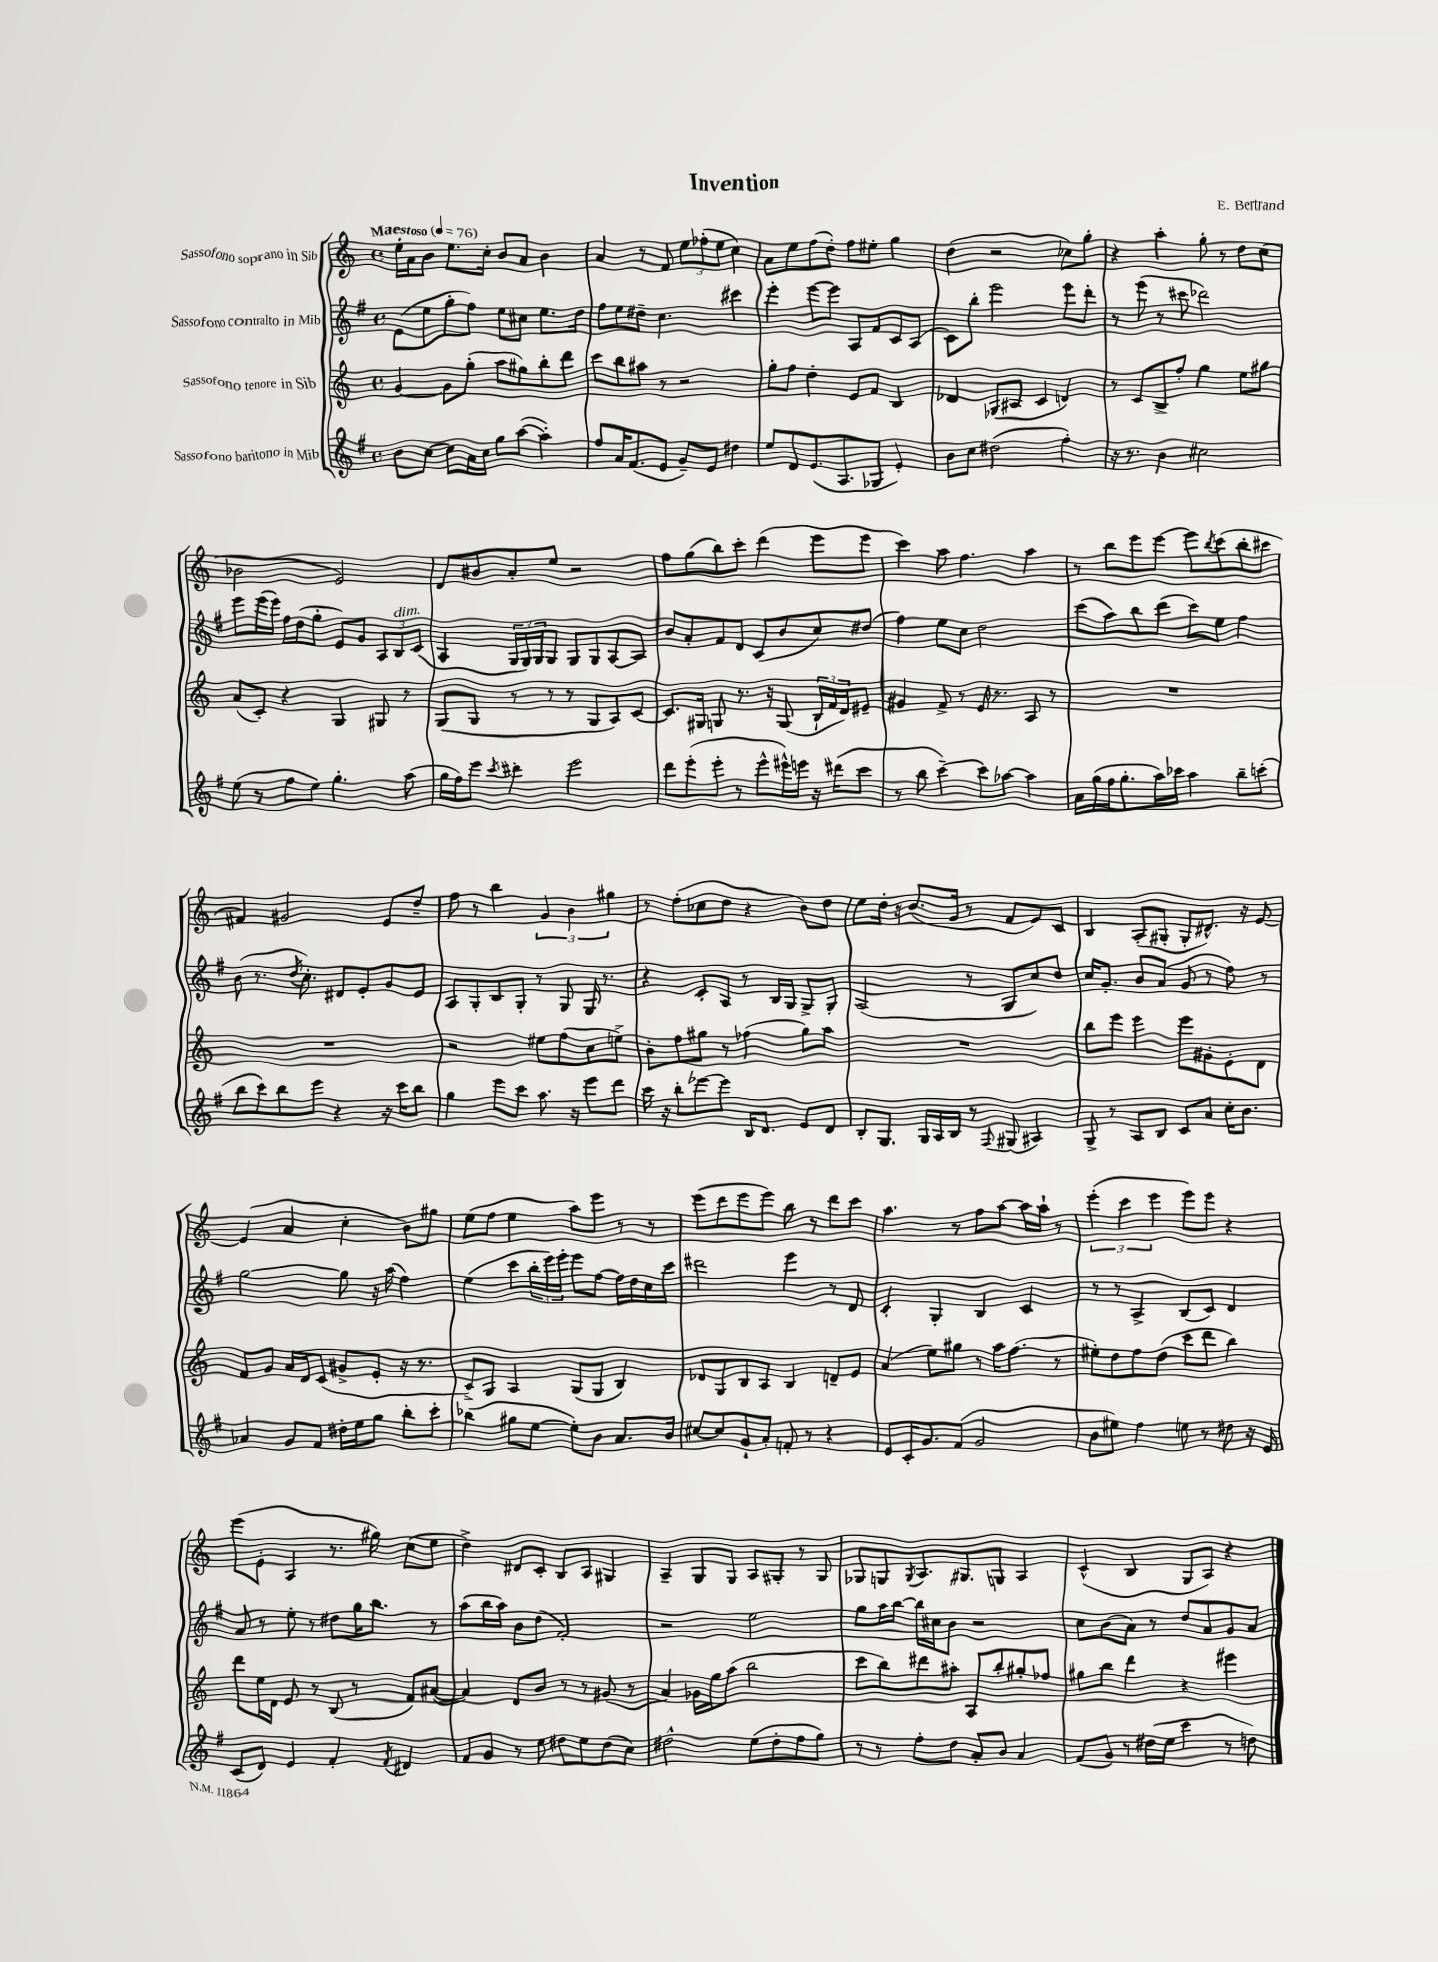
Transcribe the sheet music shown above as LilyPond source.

\header { title = "Invention" composer = "E. Bertrand" }
<<
\new StaffGroup <<
\new Staff = "s0" \with { instrumentName = "Sassofono soprano in Sib" } {
    \clef treble \key c \major \defaultTimeSignature \time 4/4 \tempo "Maestoso" 4 = 76
    e''16-. a'16 b'8 e''8. c''16-. b'8 a'8 b'4 |
    a'4 r8 f'8 \tuplet 3/2 { e''8 fes''8-.( e''8 } c''4) |
    a'8 e''8 f''8( d''8-.) f''8 eis''8-. g''4 |
    d''4( r2 ces''8) g''8-. |
    r4 a''4-. g''8-. r8 d''8 c''8( |
    bes'2 e'2) |
    d'8 bis'8 a'8-. e''8 r2 |
    f''8 g''8( b''8) c'''8-. d'''4( e'''8 e'''8 |
    c'''4) a''8 f''4. a''4 |
    r8 b''8 e'''8 e'''8~ e'''8 \acciaccatura { b''8 } c'''8( b''8-. cis'''8 |
    fis'4) gis'2 e'8 d''8-- |
    f''8 r8 b''4 \tuplet 3/2 { g'4 b'4 gis''4 } |
    r8 f''8-.( ces''8 d''8 r4 b'8) d''8 |
    e''8 d''16-. r16 b'8.( g'16 r8 f'8 e'8) c'8 |
    b4 a8-.( gis8-. gis8-. dis'8.-^) r16 e'8~ |
    e'4( a'4 c''4-. b'8) gis''8 |
    e''8( f''8 e''4 a''8) e'''8 r8 r8 |
    e'''8( d'''8 e'''8 e'''8) b''8 r8 d'''8 c'''8 |
    a''4. r8 f''8 a''8~ a''16 a''16-! r8 |
    \tuplet 3/2 { e'''4-.( c'''4 e'''4 } e'''8) e'''8 r4 |
    e'''8( e'8-. a4 r8. gis''16) c''8( e''8 |
    d''4->) dis'8 c'8-. b8 a8 gis4 |
    a4-- g8 g8 a8 gis8-. r8 gis8 |
    ges8 g8 \acciaccatura { g8 } a8. gis8. g8 a4 |
    c'4-^( b4 g8 a8) r4 \bar "|." |
}
\new Staff = "s1" \with { instrumentName = "Sassofono contralto in Mib" } {
    \clef treble \key g \major \defaultTimeSignature \time 4/4
    e'8( e''8 g''8-. fis''8) e''8 cis''8 e''8. d''16 |
    fis''8 e''8 dis''8-- c''4. cis'''4 |
    e'''4-. e'''8~ e'''8 a8 fis'8 c'8 a8( |
    c'8) b''8-. e'''2 e'''8 d'''8-. |
    r8 e'''8( r8 cis'''8 des'''2) |
    e'''8 e'''16( e'''16) fis''16 d''16( g''8-. e'8) g'8 \tuplet 3/2 { a8 b8^\markup { \italic "dim." } c'8( } |
    a4 \tuplet 3/2 { g16 g16) g16 } g8 g8 g8 a8~ a8 |
    b'8 a'8-. fis'8 d'8 c'8( b'8 c''8) dis''8( |
    fis''4) e''8 c''8 d''2 |
    c'''8( a''8) b''8 d'''8( c'''8) e''8 fis''4 |
    b'8( r8. \acciaccatura { d''8 } c''8.-.) dis'8 e'8-. g'8 e'8 |
    a8 g8-. b8 g8-. r8 g8 g16 r8. |
    r4 c'8-. a8 r8 b16 g16 g8-> g8-. |
    a2( r8 g8 c''8) d''8 |
    c''16 g'8.-. b'8 a'8( g'8 r8 fis''8) r8 |
    g''2~ g''8 r16 a''16( fis''4) |
    e''4( c'''8 \tuplet 3/2 { b''16-. e'''16) e'''16-. } e'''8 fis''8~ fis''16 d''16 c''16 c'''16 |
    dis'''2 e'''4 r8 d'8 |
    c'4-. g4-. b4 c'4 |
    r8 r8 a4-> b8( c'8) d'4 |
    a'8 r8 e''8-. r8 dis''8 g''16 b''8. r8 |
    a''8( b''16 a''16) b'8 d''8( fis'2-.) |
    r2 e''2 |
    g''8 a''16 b''16~ b''16 cis''16 b'8 r2 |
    c''8 b'8( a'8) r8 d''8 a'8 g'8 a'8 \bar "|." |
}
\new Staff = "s2" \with { instrumentName = "Sassofono tenore in Sib" } {
    \clef treble \key c \major \defaultTimeSignature \time 4/4
    g'4~ g'8 g''8-.( a''8 gis''8) b''8-. d'''8 |
    c'''8 b''8 ais''8 r8 r2 |
    g''8-. f''8 d''4-. e'8 f'8 b4 |
    des'4 ges8( ais8 c'4 d'4) |
    r8 c'8 b8-> f''8-. g''4 e''8 gis''8 |
    a'8( c'8-.) r4 g4 gis8 r8 |
    g8( g8 r8 r8 r8 g8 a8) c'8~ |
    c'8. gis16 g8 r8. r16 g8( \tuplet 3/2 { b16-! f'16 d'16) } eis'8-- |
    gis'4 f'8-> r8 e'16 r8. a8 r8 |
    R1 |
    R1 |
    r2 eis''8 f''8( c''8 e''8->) |
    b'8-. f''8 gis''8 r8 fes''4( gis''8) a''8 |
    R1 |
    b''8 e'''8 e'''4 e'''8 gis'8-. e'8-. d'8 |
    f'8 g'8 a'16 d'16 c'8( gis'8-> e'8-. r16 r8. |
    c'8->) g8 a4 g8( g8 b4) |
    des'8 g8 b8 a8 b4 d'8-- e'8 |
    a'4( e''8) gis''8 r8 a''16 f''8.( r8 |
    eis''8-.) d''8 f''8 d''8( c'''8 d'''8 b''4) |
    d'''8 e''16 d'16 e'8 r8 b8( r8 f'8) ais'8~( |
    ais'4) d'8 b'8 r8 r8 gis'8( r8 |
    a'4) ges'16 g''16 a''8( b''2 |
    c'''8 b''8) dis'''8 ais''8-. a8 b''8-. gis''8-. fes''8 |
    gis''8 b''8 d'''4 r4 eis'''4 \bar "|." |
}
\new Staff = "s3" \with { instrumentName = "Sassofono baritono in Mib" } {
    \clef treble \key g \major \defaultTimeSignature \time 4/4
    b'8 c''8~ c''8 a'16 c''16 g''8 a''8~( a''4-.) |
    fis''8 a'16 fis'8.( e'8 g'8--) e'8 dis''4 |
    e''8 d'8 e'8.( a8. ges8 e'4-.) |
    b'8 c''8 dis''2( fis''4-.) |
    r16 r8. b'4 cis''2 |
    e''8( r8 fis''8 e''8) g''4.-. a''8( |
    g''16 fis''16) e'''8 \acciaccatura { c'''8 } dis'''4-. e'''2 |
    d'''8 e'''8-.( e'''8-. r8 e'''8-^ eis'''16-^) e'''16 r16 dis'''16( c'''8 |
    r8 b''8 c'''4~--) c'''8 aes''8~ aes''4 |
    a'16 g''16( fis''16 g''8.-. a''16) ces'''16 a''4 b''8-- c'''8-.( |
    b''8 c'''8) b''8 e'''8 r4 r16 c'''16 b''8 |
    g''4 e'''8 c'''8 a''8. r16 e'''8 d'''8 |
    c'''16 r16 b''8-. ees'''8~ ees'''8 b16 d'8. e'8 d'8 |
    b8-. g8. g16 a16 b16 r8 \appoggiatura { fis8 } gis8( ais4) |
    g8-> r8 a8 b8 c'8 a'8 c''16-. b'8. |
    aes'4 g'8 fis'8 dis''16-. e''16 g''8 b''8-. c'''8-. |
    bes''4( gis''8 e''8~ e''8-.) b'8 a'8. b'16 |
    cis''8~ cis''8 g'8-! a'8-. f'8-. r8 r4 |
    e'8 c'16-. g'8. fis'8( g'2 |
    b'8 eis''8) fis''4 e''8 r8 dis''8 r16 e'16 |
    c'8( d'8) e'4 fis'4-. \acciaccatura { fis'8 } dis'4 |
    fis'8 g'8 r8 e''8 dis''8 e''8 dis''8( c''8) |
    dis''2-^ e''8( dis''8-. fis''8 g''8) |
    r8 r8 fis''8-. d''8 a'8-. b'8 a'4 |
    fis'8( g'8) r8 dis''16( e''16 c'''4 r8 d''8) \bar "|." |
}
>>
>>
\layout { \context { \Score \remove "Bar_number_engraver" } }
